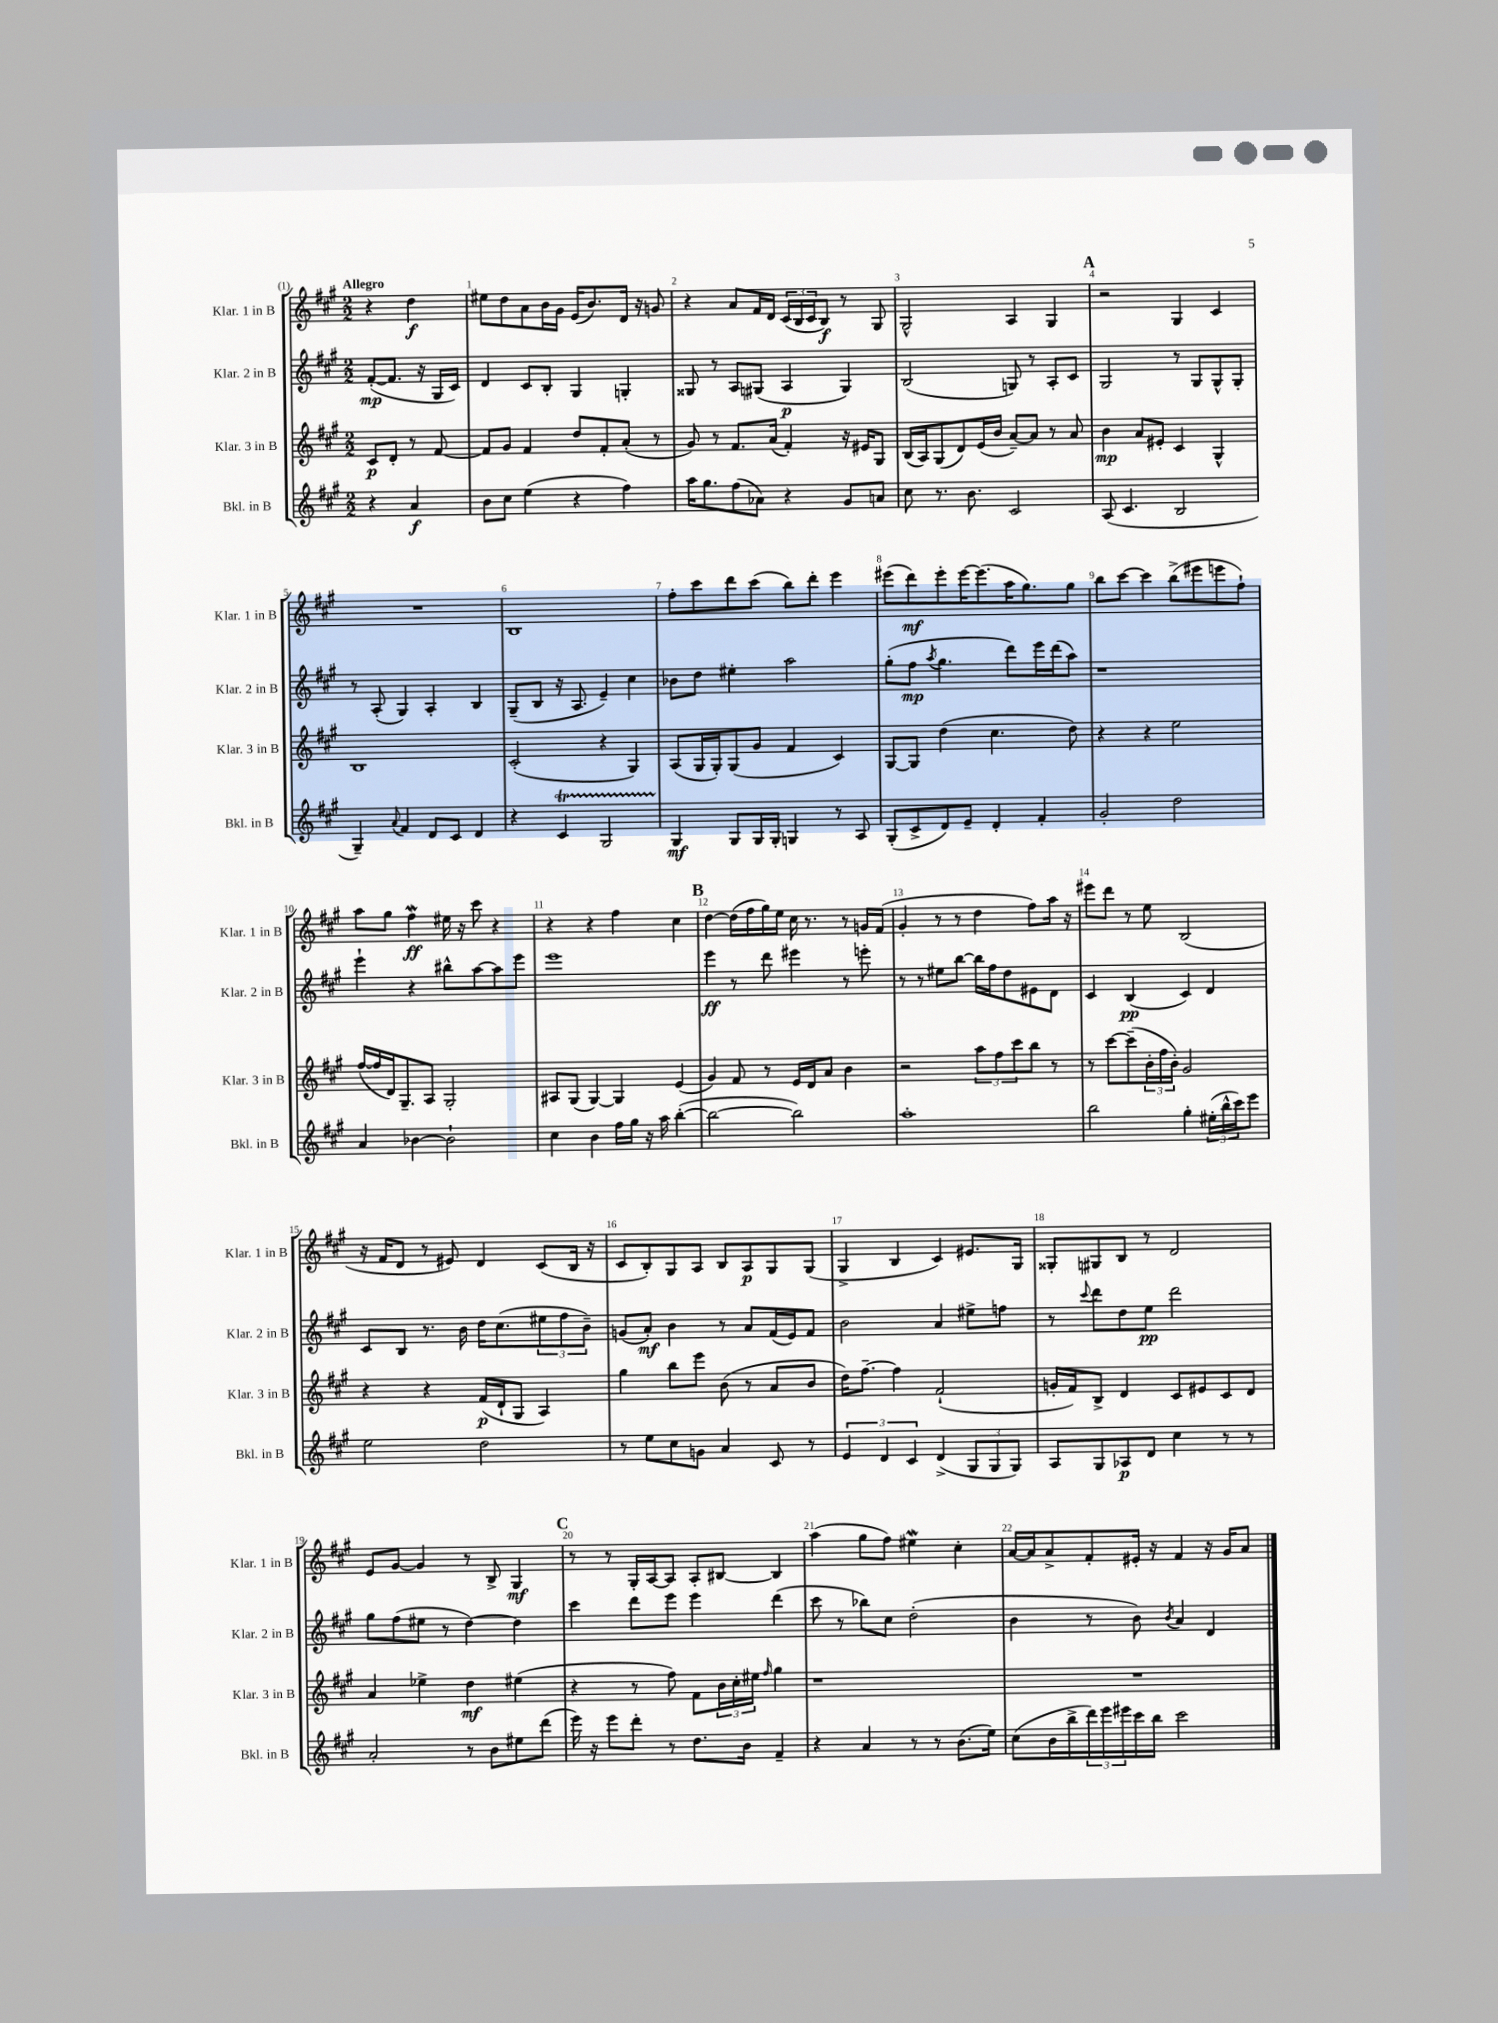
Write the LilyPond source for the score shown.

<<
\new StaffGroup <<
\new Staff = "s0" \with { instrumentName = "Klar. 1 in B" shortInstrumentName = "Klar. 1 in B" } {
    \clef treble \key a \major \numericTimeSignature \time 2/2 \partial 2 \tempo "Allegro"
    r4 d''4\f |
    eis''8 d''8 a'8 b'16 gis'16 e'16( b'8.) d'16 r16 g'8 |
    r4 a'8 fis'16 d'16 \tuplet 3/2 { cis'16( b16 cis'16 } b8\f) r8 gis8 |
    gis2-^ a4 gis4 |
    \mark \markup { \bold "A" } r2 gis4 cis'4 |
    R1 |
    b1 |
    fis''8-. cis'''8 d'''8 cis'''8( b''8) d'''8-. e'''4 |
    eis'''8( d'''8\mf) eis'''8-. eis'''16~ eis'''8.( a''16 gis''8.) gis''8 |
    b''8 cis'''8~ cis'''4 b''8->( eis'''8 e'''8 fis''8-!) |
    a''8 gis''8 fis''4\mordent\ff eis''16 r16 cis'''8 r4 |
    r4 r4 fis''4 cis''4 |
    \mark \markup { \bold "B" } d''4~ d''16( fis''16 gis''16) e''16 cis''16 r8. r8 g'16 fis'16( |
    gis'4-. r8 r8 d''4 fis''8) a''16 r16 |
    eis'''8 d'''8 r8 e''8 b2( |
    r16 fis'16 d'8 r8 eis'8) d'4 cis'8( b16 r16 |
    cis'8 b8-.) gis8 a8 b8 a8\p gis8 gis8( |
    gis4-> b4 cis'4) eis'8. gis16 |
    gisis8-. gis8 b8 r8 d'2 |
    e'8 gis'8~ gis'4 r8 b8-> gis4\mf |
    \mark \markup { \bold "C" } r8 r8 gis16-. a16~ a8 a8-. bis8~ bis4 |
    a''4( gis''8 fis''8) eis''4\mordent cis''4-. |
    a'16~ a'16 a'8-> fis'8-. eis'16-. r16 fis'4 r16 gis'16 a'8 \bar "|." |
}
\new Staff = "s1" \with { instrumentName = "Klar. 2 in B" shortInstrumentName = "Klar. 2 in B" } {
    \clef treble \key a \major \numericTimeSignature \time 2/2 \partial 2
    fis'8~-.\mp( fis'8. r16 gis16 cis'16) |
    d'4 cis'8 b8-. gis4 g4-. |
    gisis8 r8 a8 gis8( a4\p gis4) |
    b2( g8) r8 a8-. cis'8 |
    \mark \markup { \bold "A" } gis2 r8 gis8 gis8-^ gis8-. |
    r8 a8-.( gis4) a4-. b4 |
    gis8--( b8 r16 a8. e'4--) cis''4 |
    bes'8 d''8 eis''4-. a''2 |
    gis''8-.( fis''8\mp \acciaccatura { a''8 } gis''4. d'''8) e'''16 d'''16( a''8) |
    r1 |
    e'''4-! r4 bis''8-^ a''8~ a''8 e'''8 |
    e'''1 |
    \mark \markup { \bold "B" } e'''4\ff r8 d'''8 eis'''4 r8 e'''8-. |
    r8 r8 eis''8 b''8~ b''16 fis''16 d''8 eis'8 d'8 |
    cis'4 b4\pp( cis'4) d'4 |
    cis'8 b8 r8. b'16 d''16 cis''8.( \tuplet 3/2 { eis''8 fis''8 b'8--) } |
    g'8( a'8-.\mf) b'4 r8 a'8 fis'16( e'16) fis'8 |
    b'2 a'4 eis''8-> f''8 |
    r8 \appoggiatura { cis'''8 } d'''8 d''8 e''8\pp d'''2 |
    gis''8 fis''8( eis''8 r8 d''4~) d''4 |
    \mark \markup { \bold "C" } cis'''4 d'''8 e'''8 e'''4 d'''4( |
    cis'''8 r8 bes''8) cis''8 d''2-.( |
    b'4 r8 b'8) \acciaccatura { b'8 } a'4 d'4 \bar "|." |
}
\new Staff = "s2" \with { instrumentName = "Klar. 3 in B" shortInstrumentName = "Klar. 3 in B" } {
    \clef treble \key a \major \numericTimeSignature \time 2/2 \partial 2
    cis'8\p d'8-. r8 fis'8~ |
    fis'8 gis'8 fis'4 d''8 fis'8-. a'8-.( r8 |
    gis'8) r8 fis'8. a'16( fis'4-.) r16 eis'16 gis8 |
    b16( a16) gis8( d'8) e'16( b'16 a'8~--) a'8 r8 a'8 |
    \mark \markup { \bold "A" } b'4\mp a'8 eis'8-. cis'4 gis4-^ |
    b1 |
    cis'2-.( r4 gis4) |
    a8( gis16 gis16-.) gis8( gis'8 fis'4 cis'4) |
    gis8~ gis8 d''4( cis''4. d''8) |
    r4 r4 e''2 |
    fis''16~( fis''16 d'16) gis8.-- a8 gis2-. |
    ais8 gis8( gis4~) gis4 e'4( |
    \mark \markup { \bold "B" } gis'4) fis'8 r8 e'16 d'16 a'8 b'4 |
    r2 \tuplet 3/2 { a''8 fis''8 cis'''8 } b''8 r8 |
    r8 cis'''8~ cis'''8--( \tuplet 3/2 { b'16-. fis''16 b'16-.) } gis'2 |
    r4 r4 fis'16\p( d'16-! gis8 a4) |
    gis''4 b''8 e'''8 b'8( r8 a'8 b'8 |
    d''16) fis''8.~-- fis''4 fis'2-!( |
    g'16-. fis'16) b8-> d'4 cis'8 eis'8 cis'8 d'8 |
    a'4 ees''4-> d''4\mf eis''4( |
    \mark \markup { \bold "C" } r4 r8 fis''8) fis'8 \tuplet 3/2 { b'16 cis''16-. eis''16 } \grace { fis''16 } gis''4 |
    r1 |
    R1 \bar "|." |
}
\new Staff = "s3" \with { instrumentName = "Bkl. in B" shortInstrumentName = "Bkl. in B" } {
    \clef treble \key a \major \numericTimeSignature \time 2/2 \partial 2
    r4 a'4\f |
    b'8 cis''8 e''4( r4 fis''4) |
    a''16 gis''8. fis''8( aes'8) r4 gis'8 a'8 |
    cis''8 r8. b'8. cis'2 |
    \mark \markup { \bold "A" } a8( cis'4. b2 |
    gis4--) \appoggiatura { a'8 } fis'4 d'8 cis'8 d'4 |
    r4 cis'4\startTrillSpan gis2 |
    gis4\stopTrillSpan\mf gis8 gis16 gis16-. g4 r8 a8 |
    gis8-.( cis'8-> d'8) e'8-- d'4-. fis'4-. |
    gis'2-. d''2 |
    a'4 bes'4~ bes'2-! |
    cis''4 b'4 fis''16 gis''16 r16 a''16 b''4~-.( |
    \mark \markup { \bold "B" } b''2~ b''2) |
    a''1-. |
    b''2 gis''4-. \tuplet 3/2 { eis''16-.( b''16-^ cis'''16) } e'''8 |
    e''2 d''2 |
    r8 e''8 cis''8 g'8 a'4 cis'8 r8 |
    \tuplet 3/2 { e'4 d'4 cis'4 } d'4->( \tuplet 3/2 { gis8 gis8 gis8) } |
    a8 gis8 aes8\p d'8 cis''4 r8 r8 |
    a'2-. r8 b'8 eis''8 d'''8( |
    \mark \markup { \bold "C" } e'''16) r16 e'''8 d'''8-. r8 d''8. b'16 fis'4-- |
    r4 a'4 r8 r8 b'8.( e''16) |
    cis''8( b'16 b''16-> \tuplet 3/2 { d'''16) e'''16 eis'''16 } cis'''16 b''16 cis'''2 \bar "|." |
}
>>
>>
\layout { \context { \Score \override BarNumber.break-visibility = ##(#f #t #t) barNumberVisibility = #all-bar-numbers-visible } }
